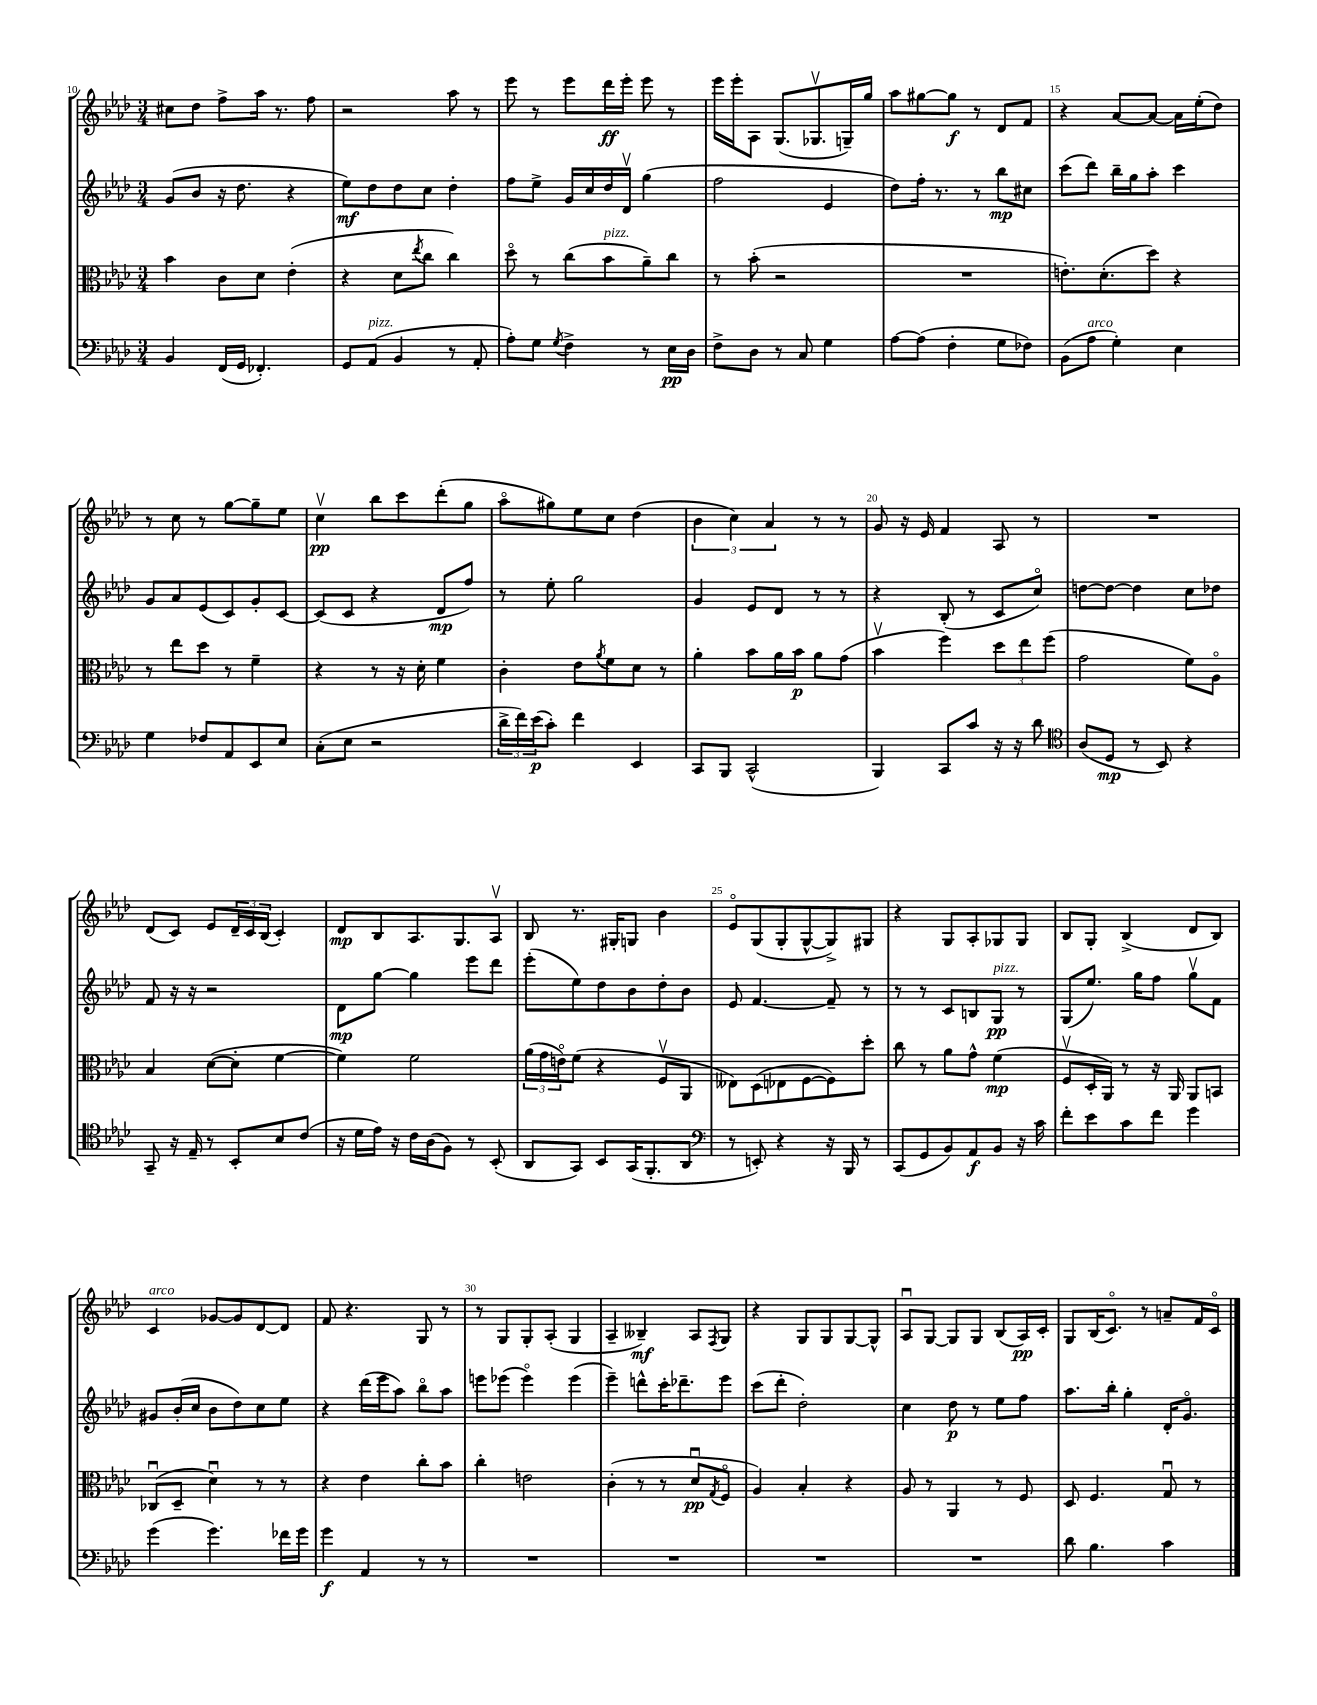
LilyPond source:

<<
\new StaffGroup <<
\new Staff = "s0" {
    \clef treble \key aes \major \numericTimeSignature \time 3/4
    cis''8 des''8 f''8-> aes''16 r8. f''8 |
    r2 aes''8 r8 |
    ees'''8 r8 ees'''8 des'''16\ff ees'''16-. ees'''8 r8 |
    ees'''16 ees'''16-. aes8 g8.( ges8.\upbow g16--) g''16 |
    aes''8 gis''8~ gis''8\f r8 des'8 f'8 |
    r4 aes'8~ aes'8~ aes'16 ees''16-.( des''8) |
    r8 c''8 r8 g''8~ g''8-- ees''8 |
    c''4\upbow\pp bes''8 c'''8 des'''8-.( g''8 |
    aes''8\flageolet gis''8) ees''8 c''8 des''4( |
    \tuplet 3/2 { bes'4 c''4) aes'4 } r8 r8 |
    g'8 r16 ees'16 f'4 aes8 r8 |
    R2. |
    des'8( c'8) ees'8 \tuplet 3/2 { des'16-- c'16 bes16( } c'4-.) |
    des'8\mp bes8 aes8. g8. aes8\upbow |
    bes8 r8. gis16-. g8 bes'4 |
    ees'8\flageolet g8( g8-. g8~-^ g8->) gis8 |
    r4 g8 aes8-. ges8 ges8 |
    bes8 g8-. bes4->( des'8 bes8) |
    c'4^\markup { \italic "arco" } ges'8~ ges'8 des'8~ des'8 |
    f'8 r4. g8 r8 |
    r8 g8 g8-. aes8-.( g4 |
    aes4-- beses4--\mf) aes8 \acciaccatura { f8 } g8 |
    r4 g8 g8 g8~ g8-^ |
    aes8\downbow g8~ g8 g8 bes8( aes16\pp) c'16-. |
    g8 bes16( c'8.\flageolet) r8 a'8-- f'16 c'16\flageolet \bar "|." |
}
\new Staff = "s1" {
    \clef treble \key aes \major \numericTimeSignature \time 3/4
    g'8( bes'8 r16 des''8. r4 |
    ees''8\mf) des''8 des''8 c''8 des''4-. |
    f''8 ees''8-> g'16 c''16 des''16 des'16\upbow g''4( |
    f''2 ees'4 |
    des''8) f''16-. r8. r8 bes''8\mp cis''8 |
    c'''8( des'''8) bes''16-- g''16 aes''8-. c'''4 |
    g'8 aes'8 ees'8( c'8) g'8-. c'8~ |
    c'8( c'8 r4 des'8\mp f''8) |
    r8 ees''8-. g''2 |
    g'4 ees'8 des'8 r8 r8 |
    r4 bes8-.( r8 c'8 c''8\flageolet) |
    d''8~ d''8~ d''4 c''8 des''8 |
    f'8 r16 r16 r2 |
    des'8\mp g''8~ g''4 ees'''8 des'''8 |
    ees'''8-.( ees''8) des''8 bes'8 des''8-. bes'8 |
    ees'8 f'4.~ f'8-- r8 |
    r8 r8 c'8 b8 g8\pp^\markup { \italic "pizz." } r8 |
    g8( ees''8.) g''16 f''8 g''8\upbow f'8 |
    gis'8 bes'16-.( c''16 bes'8 des''8) c''8 ees''8 |
    r4 des'''16( ees'''16 aes''8) bes''8\flageolet aes''8 |
    e'''8 ees'''8( ees'''4\flageolet) ees'''4( |
    ees'''4--) d'''8-^ c'''16-. des'''8.-- ees'''8 |
    c'''8( des'''8-. des''2-.) |
    c''4 des''8\p r8 ees''8 f''8 |
    aes''8. bes''16-. g''4-. des'16-. g'8.\flageolet \bar "|." |
}
\new Staff = "s2" {
    \clef alto \key aes \major \numericTimeSignature \time 3/4
    bes'4 c'8 des'8 ees'4-.( |
    r4 des'8 \acciaccatura { ees''8 } c''8 c''4) |
    des''8\flageolet r8 c''8( bes'8^\markup { \italic "pizz." } aes'8--) c''8 |
    r8 bes'8-.( r2 |
    R2. |
    e'8.-.) des'8.-.( des''8) r4 |
    r8 ees''8 des''8 r8 f'4-- |
    r4 r8 r16 des'16-. f'4 |
    c'4-. ees'8 \acciaccatura { aes'8 } f'8 des'8 r8 |
    aes'4-. bes'8 aes'16 bes'16\p aes'8 g'8( |
    bes'4\upbow f''4) \tuplet 3/2 { des''8 ees''8 f''8( } |
    g'2 f'8) aes8\flageolet |
    bes4 des'8~( des'8-. f'4~ |
    f'4) f'2 |
    \tuplet 3/2 { aes'16( g'16 e'16\flageolet) } f'8( r4 f8\upbow aes,8 |
    eeses8) des8( ees8 f8~ f8) des''8-. |
    c''8 r8 aes'8 g'8-^ f'4\mp( |
    f8\upbow des16-. aes,16) r8 r16 aes,16 aes,8 b,8 |
    ces8\downbow( des8-- des'4\downbow) r8 r8 |
    r4 ees'4 c''8-. bes'8 |
    c''4-. e'2 |
    c'4-.( r8 r8 des'8\downbow\pp \acciaccatura { g8 } f8\flageolet |
    aes4) bes4-. r4 |
    aes8 r8 aes,4 r8 f8 |
    des8 f4. g8\downbow r8 \bar "|." |
}
\new Staff = "s3" {
    \clef bass \key aes \major \numericTimeSignature \time 3/4
    bes,4 f,16( g,16 fes,4.-.) |
    g,8 aes,8^\markup { \italic "pizz." }( bes,4 r8 aes,8-. |
    aes8-.) g8 \acciaccatura { g8 } f4-> r8 ees16\pp des16 |
    f8-> des8 r8 c8 g4 |
    aes8~ aes8( f4-. g8 fes8) |
    bes,8( aes8^\markup { \italic "arco" } g4-.) ees4 |
    g4 fes8 aes,8 ees,8 ees8 |
    c8-.( ees8 r2 |
    \tuplet 3/2 { des'16-> f'16) ees'16\p( } c'8-.) f'4 ees,4 |
    c,8 bes,,8 c,2-^( |
    bes,,4) c,8 c'8 r16 r16 des'8 |
    \clef tenor aes8( des8\mp r8 bes,8) r4 |
    g,8-- r16 ees16-- r8 bes,8-. bes8 c'8( |
    r16 des'16 ees'16) r16 c'16 aes16( f8) r8 bes,8-.( |
    aes,8 g,8) bes,8 g,16( f,8.-. aes,8 |
    \clef bass r8 e,8-.) r4 r16 bes,,16 r8 |
    c,8( g,8 bes,8) aes,8\f bes,8 r16 c'16 |
    f'8-. ees'8 c'8 f'8 g'4 |
    g'4( g'4.) fes'16 g'16 |
    g'4\f aes,4 r8 r8 |
    R2. |
    R2. |
    R2. |
    R2. |
    des'8 bes4. c'4 \bar "|." |
}
>>
>>
\layout { \context { \Score currentBarNumber = #10 \override BarNumber.break-visibility = ##(#f #t #t) barNumberVisibility = #(every-nth-bar-number-visible 5) } }
